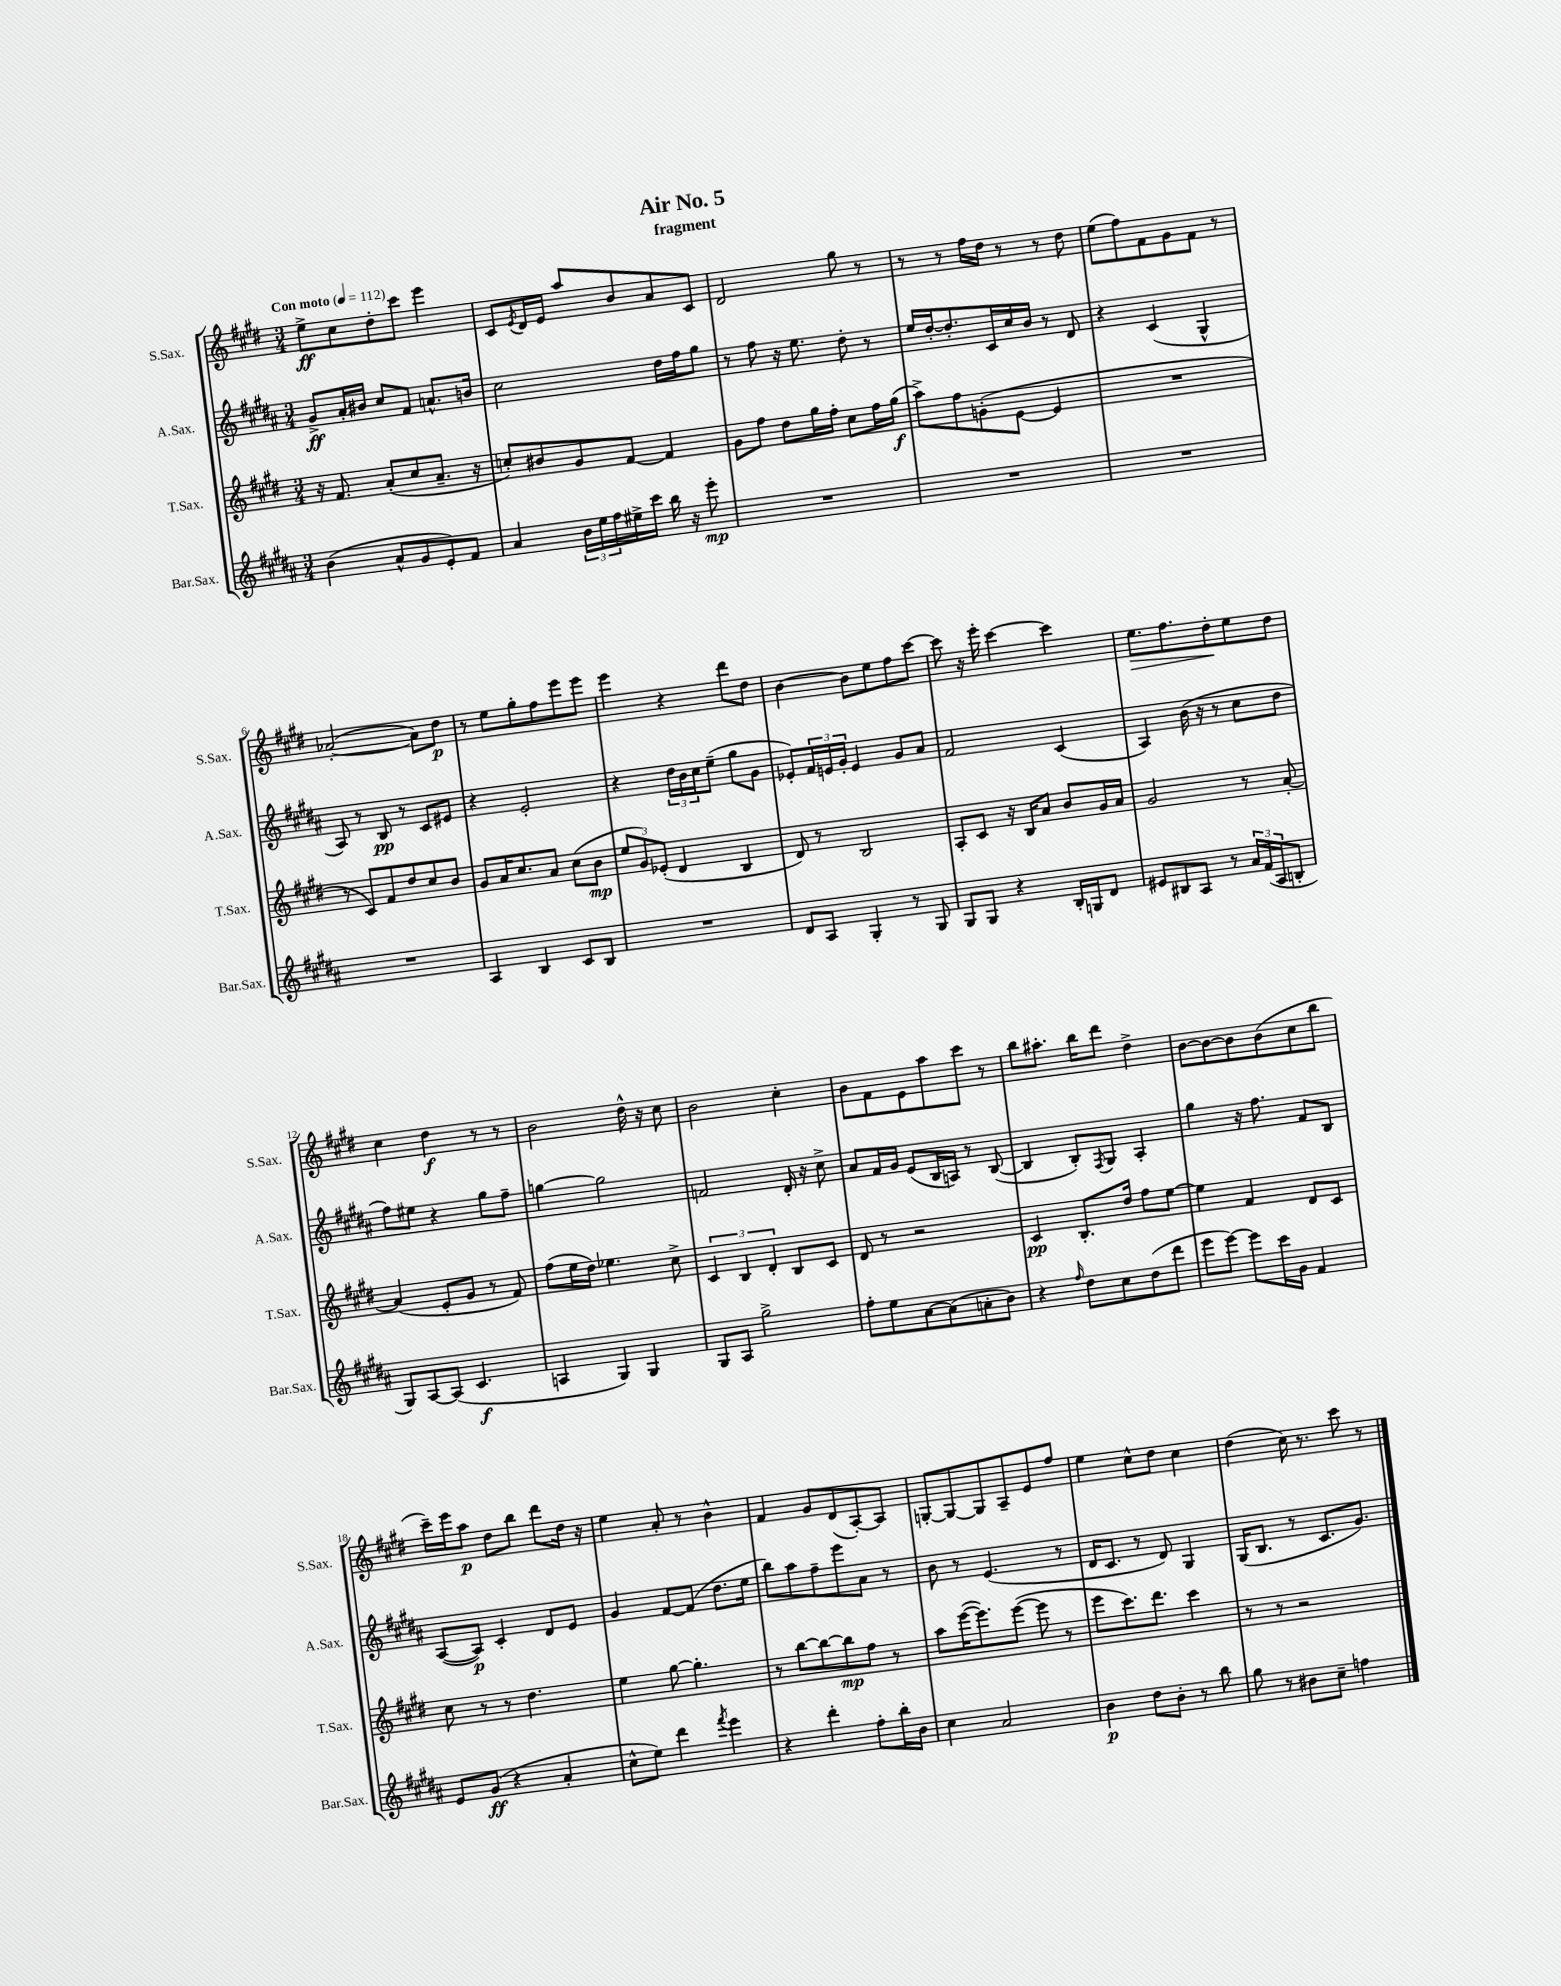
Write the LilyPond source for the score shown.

\header { title = "Air No. 5" subtitle = "fragment" }
<<
\new StaffGroup <<
\new Staff = "s0" \with { instrumentName = "S.Sax." shortInstrumentName = "S.Sax." } {
    \clef treble \key e \major \numericTimeSignature \time 3/4 \tempo "Con moto" 4 = 112
    e''8->\ff cis''8 dis''8-. cis'''8 e'''4 |
    cis'8 \acciaccatura { e'8 } dis'16 e'16 a''8 b'8 a'8 cis'8 |
    dis'2 gis''8 r8 |
    r8 r8 fis''16 dis''16 r8 r8 dis''8 |
    e''8( fis''8) fis'8 gis'8 fis'8 r8 |
    aes'2~-.( aes'8) dis''8\p |
    r8 e''8 gis''8-. fis''8 e'''8 e'''8 |
    e'''4 r4 dis'''8 dis''8 |
    b'4~ b'8 e''8 fis''8 cis'''8~ |
    cis'''8 r16 e'''16-. cis'''4~ cis'''4 |
    e''8.\> fis''8. dis''8-.\! e''8 dis''8 |
    cis''4 dis''4\f r8 r8 |
    b'2 dis''16-^ r16 cis''8 |
    b'2 cis''4-. |
    b'8 fis'8 e'8 a''8 cis'''8 r8 |
    b''8 ais''8.-. b''16 dis'''8 dis''4-> |
    b'8~ b'8~ b'8 b'8( cis''8 b''8 |
    cis'''16--) e'''16 a''8\p dis''8 b''8 dis'''8 dis''16 r16 |
    e''4 a'8-. r8 b'4-^ |
    fis'4 gis'8 dis'8( a8~-.) a8 |
    g8~-. g8~ g8 a8-- e'8 fis''8 |
    e''4 cis''8-^ dis''8 cis''4 |
    dis''4( cis''16) r8. cis'''8 r8 \bar "|." |
}
\new Staff = "s1" \with { instrumentName = "A.Sax." shortInstrumentName = "A.Sax." } {
    \clef treble \key b \major \numericTimeSignature \time 3/4
    gis'8->\ff ais'16-. bis'16 cis''8 fis'8 a'8.-^ b'16 |
    cis''2 dis''16 fis''16 gis''8 |
    r8 fis''8 r16 e''8. dis''8-. r8 |
    e''16 dis''16~-. dis''8.-. cis'16 cis''16 b'16 r8 dis'8 |
    r4 cis'4( gis4-^ |
    ais8) r8 b8\pp r8 cis'8 eis'8 |
    r4 e'2-. |
    r4 \tuplet 3/2 { dis''16 b'16 cis''16 } e''8--( gis''8 gis'8 |
    ees'8-.) \tuplet 3/2 { fis'16 e'16 gis'16-. } e'4 gis'8 ais'8 |
    fis'2 cis'4( |
    ais4) b'16( r16 r8 cis''8 dis''8 |
    fis''8) eis''8 r4 gis''8 fis''8-- |
    g''4~ g''2 |
    f'2 dis'16-. r16 cis''8-> |
    ais'8 fis'16 gis'16 e'8( b16 a16) r8 b8~( |
    b4 b8-.) \acciaccatura { fis8 } gis8 ais4-. |
    gis''4 r16 fis''8. fis'8 b8 |
    ais8~( ais8\p) cis'4-. dis'8 e'8 |
    gis'4 fis'8~ fis'8( dis''8. e''16 |
    b''8) ais''8 fis''8-- e'''8 ais'8 r8 |
    b'8 r8 e'4.( r8 |
    dis'16 cis'8. r8 dis'8) gis4 |
    gis16( b8. r8 cis'8. gis'8.) \bar "|." |
}
\new Staff = "s2" \with { instrumentName = "T.Sax." shortInstrumentName = "T.Sax." } {
    \clef treble \key e \major \numericTimeSignature \time 3/4
    r16 fis'8. a'8-.( cis''8 a'8.-- r16 |
    c''8-.) bis'8 gis'8 fis'8~ fis'4 |
    gis'8 fis''8 dis''8 gis''16 fis''16-. cis''8 fis''16 gis''16\f( |
    a''8->) fis''8 g'8-.( e'8~ e'4 |
    R2. |
    r8 cis'8) fis'8 dis''8 cis''8 b'8 |
    gis'8 a'16 cis''8. a'8 cis''8( b'8\mp |
    \tuplet 3/2 { e''8 gis'8) ees'8-.( } dis'4 b4 |
    dis'8) r8 b2 |
    a8-. cis'8 r16 b16 a'8 b'8 gis'16 a'16 |
    gis'2 r8 a'8~-. |
    a'4( e'8-. gis'8 r8 fis'8) |
    fis''8( e''16 dis''16) ees''4. cis''8-> |
    \tuplet 3/2 { cis'4 b4 dis'4-. } b8 cis'8 |
    dis'8 r8 r2 |
    cis'4\pp b8.-. dis''16 fis''8 e''8~ |
    e''4 fis'4 dis'8 cis'8 |
    cis''8 r8 r8 dis''4. |
    e''4 gis''8~ gis''4.-. |
    r8 b''8~ b''8~ b''8\mp fis''8 r8 |
    a''8 e'''16~( e'''8.) e'''8~( e'''8 r8 |
    e'''8 cis'''8.) dis'''8. cis'''4 |
    r8 r8 r2 \bar "|." |
}
\new Staff = "s3" \with { instrumentName = "Bar.Sax." shortInstrumentName = "Bar.Sax." } {
    \clef treble \key b \major \numericTimeSignature \time 3/4
    b'4( ais'8-^ gis'8 e'8-.) fis'8 |
    ais'4 \tuplet 3/2 { b'16 e''16 fis''16 } eis''16-> cis'''16 b''16 r16 e'''8-.\mp |
    R2. |
    R2. |
    R2. |
    R2. |
    ais4 b4 cis'8 b8 |
    R2. |
    dis'8 ais8 gis4-. r8 gis8 |
    gis8 gis8 r4 b16-. g16 dis'8 |
    eis'8 bis8 ais8 r8 \tuplet 3/2 { ais'16 fis'16( ais16 } b8-. |
    gis8) ais8~ ais8( cis'4.\f |
    a4 gis4) gis4 |
    gis8 ais8 gis''2-> |
    fis''8-. e''8 ais'8~ ais'8( a'8-. b'8) |
    r4 \grace { fis''16 } dis''8 cis''8 dis''8( dis'''8 |
    e'''8 e'''8~) e'''8 cis'''16 gis'16 fis'4 |
    e'8 gis'8\ff( r4 ais'4-. |
    cis''8-^ e''8) dis'''4 \acciaccatura { fis'''8 } e'''4 |
    r4 dis'''4-. fis''8-. b''16-. b'16 |
    cis''4 ais'2 |
    b'4\p dis''8 b'8-. r8 b''8 |
    gis''8 r8 bis'8 cis''8-- f''4 \bar "|." |
}
>>
>>
